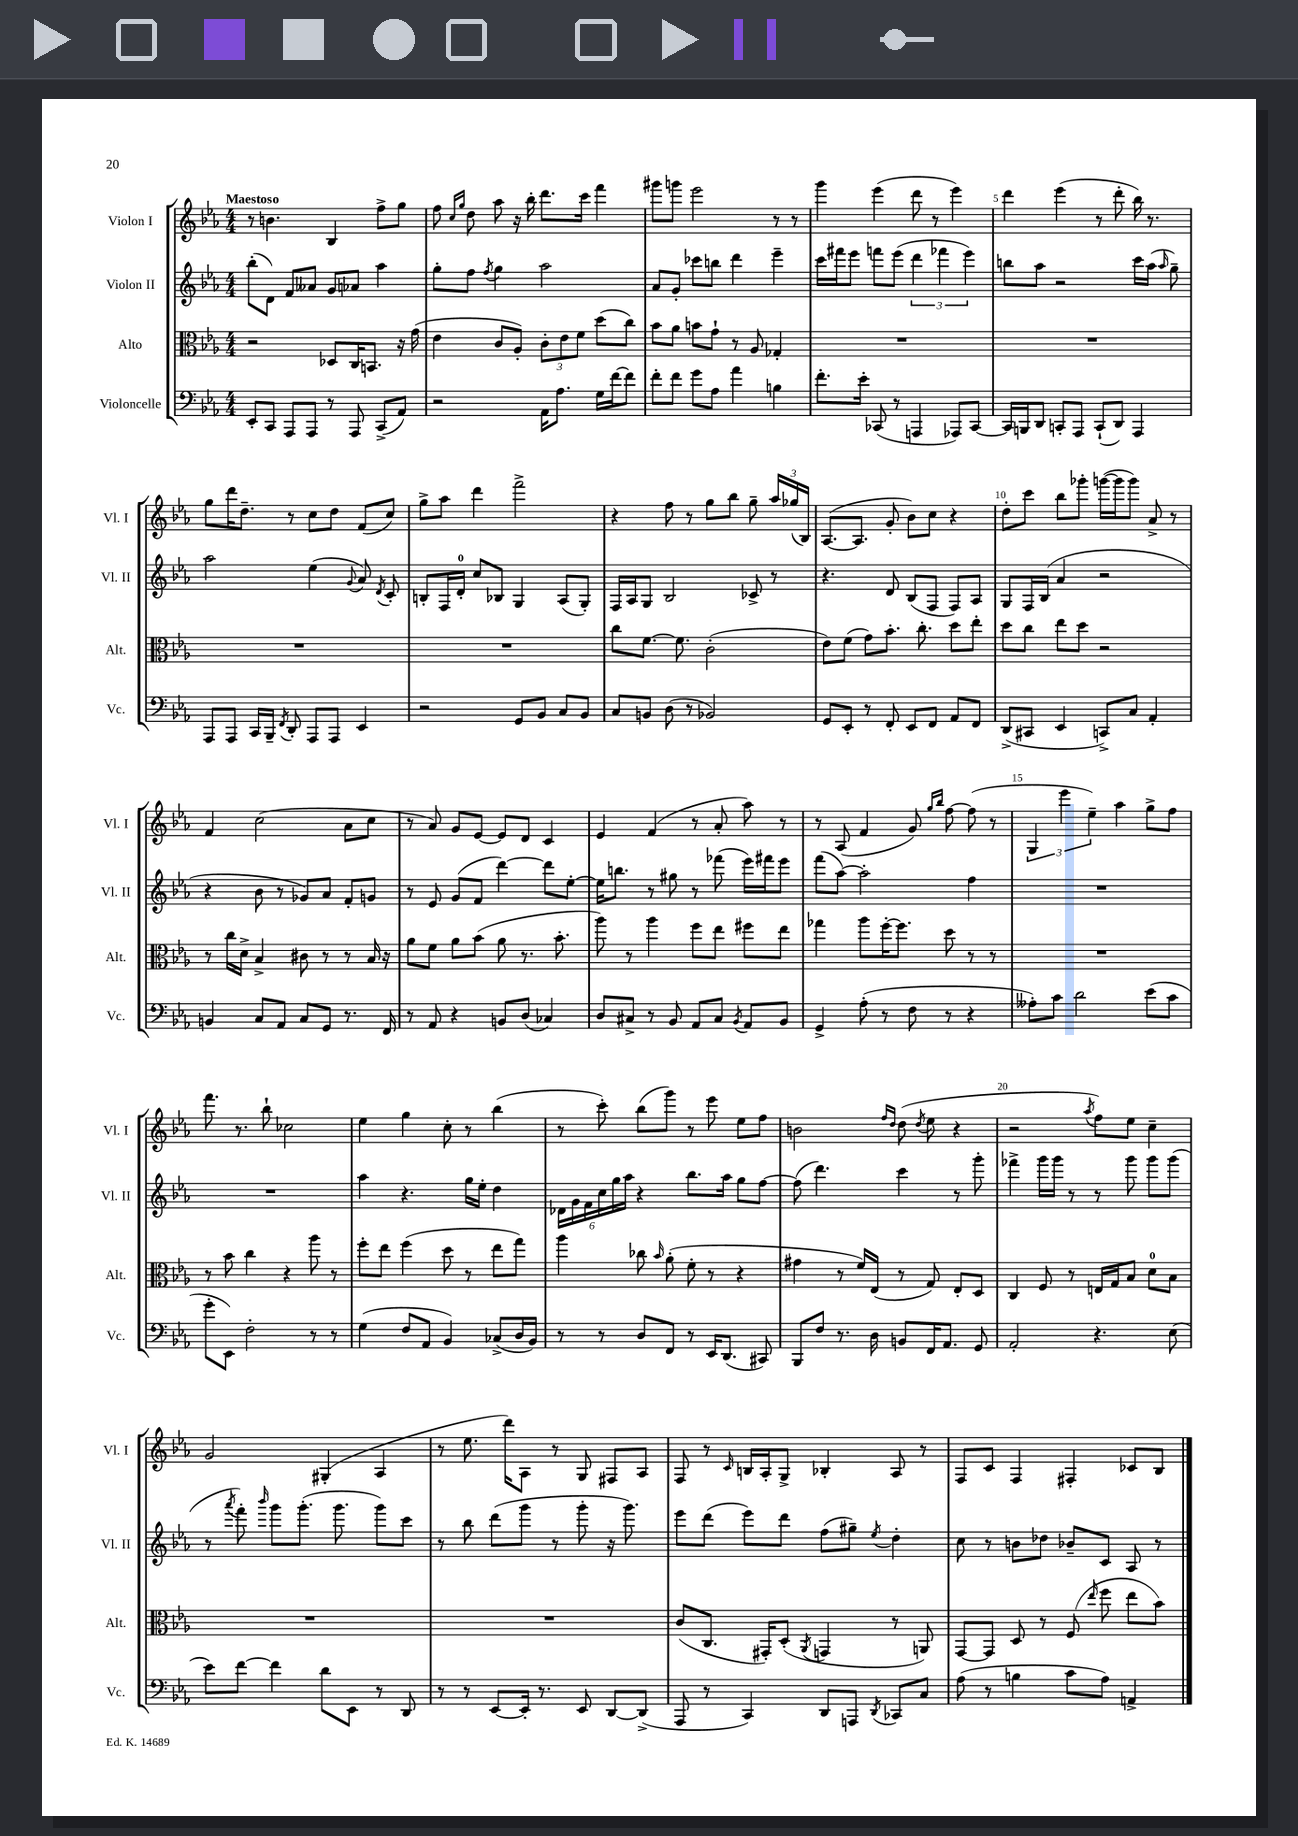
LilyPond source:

<<
\new StaffGroup <<
\new Staff = "s0" \with { instrumentName = "Violon I" shortInstrumentName = "Vl. I" } {
    \clef treble \key ees \major \numericTimeSignature \time 4/4 \tempo "Maestoso"
    \autoBeamOff r8 b'4. bes4 f''8[-> g''8] |
    f''8 \grace { c''16[ g''16] } d''8 aes''8 r16 bes''16-. d'''8.[ c'''16] f'''4 |
    gis'''8[ g'''8] ees'''2 r8 r8 |
    g'''4 ees'''4( d'''8 r8 ees'''4) |
    d'''4 ees'''4( r8 d'''8-. bes''16) r8. |
    g''8[ d'''16 d''8.]-- r8 c''8[ d''8] f'8[( c''8]) |
    g''8[-> aes''8] d'''4 f'''2-> |
    r4 f''8 r8 g''8[ bes''8] g''8-- \tuplet 3/2 { aes''16[ ges''16( bes16]) } |
    aes8.[~( aes8.] g'8-. bes'8[) c''8] r4 |
    d''8[-. c'''8] bes''8[ ges'''8]-. g'''16[~( g'''16 g'''8]) aes'8-> r8 |
    f'4 c''2( aes'8[ c''8] |
    r8 aes'8) g'8[ ees'8]~ ees'8[ d'8] c'4 |
    ees'4 f'4( r8 aes'8-. aes''8) r8 |
    r8 aes8( f'4 g'8) \grace { g''16[ bes''16] } f''8~ f''8( r8 |
    \tuplet 3/2 { g4 ees'''4 ees''4--) } aes''4 g''8[-> f''8] |
    f'''8. r8. bes''8-! ces''2 |
    ees''4 g''4 c''8-. r8 bes''4( |
    r8 c'''8-.) bes''8[( g'''8]) r8 ees'''8 ees''8[ f''8] |
    b'2 \grace { f''16[ d''16] } d''8( \acciaccatura { d''8 } ees''8 r4 |
    r2 \acciaccatura { aes''8 } f''8[) ees''8] c''4-- |
    g'2 gis4-.( aes4 |
    r8 ees''8. d'''16[) aes8] r8 g8 fis8[ aes8] |
    f8 r8 \grace { c'16 } b16[ aes16-. g8]-> bes4-. aes8 r8 |
    f8[ c'8] f4 fis4-. ces'8[ bes8] \bar "|." |
}
\new Staff = "s1" \with { instrumentName = "Violon II" shortInstrumentName = "Vl. II" } {
    \clef treble \key ees \major \numericTimeSignature \time 4/4
    \autoBeamOff bes''8[-.( d'8]) f'8[ aeses'8] g'8[ aes'8] aes''4 |
    g''8[-. f''8] \acciaccatura { f''8 } g''4 aes''2 |
    aes'8[ g'8]-. ces'''8[ b''8] d'''4 ees'''4-- |
    c'''16[ fis'''16 ees'''8] f'''8[ ees'''8]( \tuplet 3/2 { d'''4 fes'''4 ees'''4) } |
    b''8[ aes''8] r2 c'''16[ aes''16]( \grace { aes''16 } g''8--) |
    aes''2 ees''4( \appoggiatura { g'8 } aes'8) \acciaccatura { d'8 } c'8-. |
    b8[-. f16 d'16]-0-. c''8[ bes8] g4 aes8[( g8]-.) |
    f16[ aes16 g8] bes2 ces'8-> r8 |
    r4. d'8 bes8[( f8] f8[) aes8] |
    g8[ f16 bes16]( aes'4 r2 |
    r4 bes'8 r8 ges'8[) aes'8] f'8[-. g'8] |
    r8 ees'8 g'8[( f'8] d'''4~) d'''8[ ees''8]~-. |
    ees''16[ b''8.] r8 gis''8 r8 fes'''8( ees'''16[) fis'''16 ees'''8] |
    f'''8[( aes''8]~) aes''2-. f''4 |
    R1 |
    R1 |
    aes''4 r4. g''16[ ees''16]-. d''4 |
    \tuplet 6/4 { des'16[ g'16 f'16 c''16 g''16 aes''16] } r4 bes''8.[ aes''16] g''8[ f''8]~ |
    f''8( d'''4.) c'''4 r8 g'''8-. |
    fes'''4-> g'''16[ g'''16] r8 r8 g'''8 g'''8[ g'''8]( |
    r8 \acciaccatura { aes'''8 } f'''8-.) \grace { bes'''16 } g'''8[ g'''8.]-.( g'''8. g'''8[) c'''8] |
    r8 bes''8 d'''8[( g'''8] r8 g'''8-. r16 g'''8.) |
    ees'''8[ d'''8]( ees'''8[) d'''8] f''8[( gis''8]--) \acciaccatura { ees''8 } d''4-. |
    c''8 r8 b'8[ des''8] bes'8[-- c'8] aes8 r8 \bar "|." |
}
\new Staff = "s2" \with { instrumentName = "Alto" shortInstrumentName = "Alt." } {
    \clef alto \key ees \major \numericTimeSignature \time 4/4
    \autoBeamOff r2 des8[ c16 b,8.] r16 g'16( |
    ees'4 c'8[ aes8]-.) \tuplet 3/2 { c'8[-. ees'8 f'8] } d''8[( c''8]) |
    bes'8[ aes'8] b'8[ g'8]-! r8 aes8 ges4-. |
    R1 |
    R1 |
    R1 |
    R1 |
    c''8[ f'8.]~ f'8. c'2-.( |
    ees'8[) f'8]( g'8[) bes'8.]-. c''8.-. d''8[ ees''8]-. |
    d''8[ c''8] ees''8[ d''8] r2 |
    r8 c''16[ d'16]-> bes4-> cis'8 r8 r8 bes16 r16 |
    aes'8[ f'8] aes'8[ bes'8]( aes'8 r8. bes'8.-. |
    aes''8) r8 aes''4 f''8[ ees''8] fis''8[ ees''8] |
    ges''4 aes''8[ f''16~-. f''8.] d''8 r8 r8 |
    R1 |
    r8 bes'8 c''4 r4 aes''8 r8 |
    f''8[-. ees''8] f''4( d''8 r8 ees''8[ g''8]) |
    aes''4 ces''8 \grace { bes'16 } aes'8-.( f'8-. r8 r4 |
    gis'4 r8 f'16[) ees16]( r8 g8) ees8[-. d8] |
    c4 f8 r8 e16[ g16 bes8] d'8[-0 bes8] |
    R1 |
    R1 |
    c'8[( c8.] gis,16[-.) d8]-.( \acciaccatura { aes,8 } g,4 r8 a,8) |
    g,8[~ g,8] d8 r8 f8( \grace { ees''16 } f''8 ees''8[ bes'8]) \bar "|." |
}
\new Staff = "s3" \with { instrumentName = "Violoncelle" shortInstrumentName = "Vc." } {
    \clef bass \key ees \major \numericTimeSignature \time 4/4
    \autoBeamOff ees,8[-. c,8] aes,,8[ aes,,8] r8 aes,,8 c,8[->( aes,8]) |
    r2 aes,16[ aes8.] g16[ f'16~ f'8] |
    f'8[-. f'8] g'8[ aes8] aes'4 b4 |
    f'8.[-. ees'16]-. ces,8( r8 a,,4 aes,,8[) ces,8]~ |
    ces,16[ b,,16 d,8] c,8[-. aes,,8] c,8[-!( d,8]) aes,,4 |
    aes,,8[ aes,,8] c,16[ bes,,16]-- \acciaccatura { f,8 } d,8-. aes,,8[ aes,,8] ees,4 |
    r2 g,8[ bes,8] c8[ bes,8] |
    c8[ b,8] d8( r8 bes,2) |
    g,8[ ees,8]-. r8 f,8-. ees,8[ f,8] aes,8[ f,8] |
    d,8[->( cis,8] ees,4 c,8[->) c8] aes,4-. |
    b,4 c8[ aes,8] c8[ g,8] r8. f,16 |
    r8 aes,8 r4 b,8[ d8]( ces4) |
    d8[ cis8]-> r8 bes,8 aes,8[ cis8] \acciaccatura { bes,8 } aes,8[ bes,8] |
    g,4-> aes8-.( r8 f8 r8 r4 |
    aeses8[-.) c'8] d'2 ees'8[( c'8] |
    g'8[-. ees,8]) f2-. r8 r8 |
    g4( f8[ aes,8] bes,4) ces8[->( d16 bes,16]) |
    r8 r8 d8[ f,8] r8 ees,16[ d,8.]( cis,8) |
    bes,,8[ f8] r8. d16 b,8[ f,16 aes,8.] g,8 |
    aes,2-. r4. ees8( |
    ees'8[) f'8]~ f'4 d'8[ ees,8] r8 d,8 |
    r8 r8 ees,8[~ ees,16]-. r8. ees,8 d,8[~ d,8]->( |
    aes,,8 r8 c,4) d,8[ a,,8] \acciaccatura { d,8 } ces,8[ c8] |
    aes8( r8 b4 c'8[ aes8]) a,4-> \bar "|." |
}
>>
>>
\layout { \context { \Score \override BarNumber.break-visibility = ##(#f #t #t) barNumberVisibility = #(every-nth-bar-number-visible 5) } }
